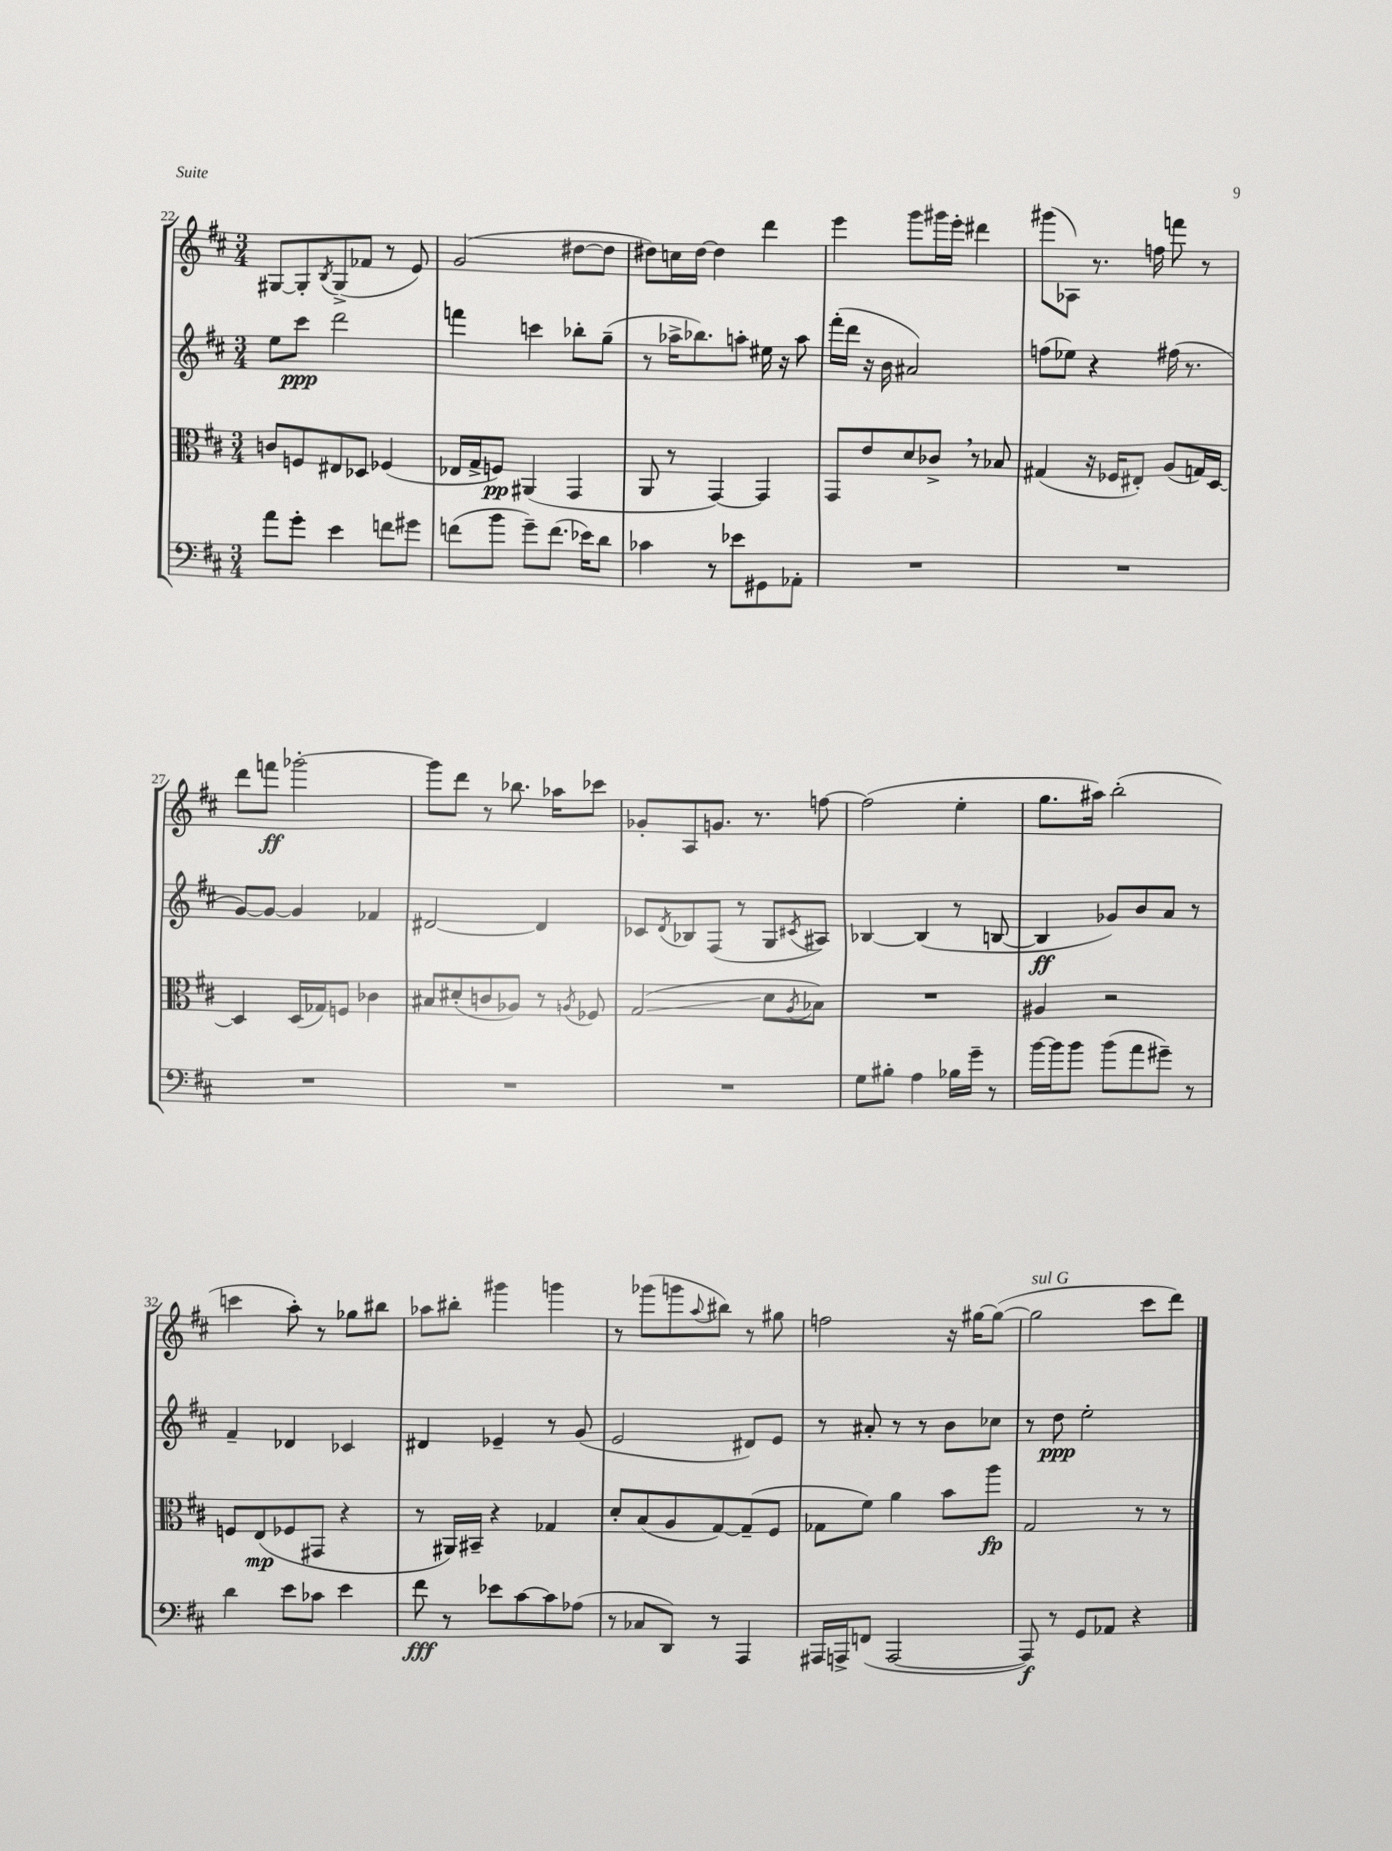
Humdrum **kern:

**kern	**kern	**kern	**kern
*staff4	*staff3	*staff2	*staff1
*clefF4	*clefC3	*clefG2	*clefG2
*k[f#c#]	*k[f#c#]	*k[f#c#]	*k[f#c#]
*M3/4	*M3/4	*M3/4	*M3/4
8a	8c	8ee	[8G#
8g'	8F	8ccc#	8G#']
.	.	.	8qB
4e	8E#	2ddd	(8G#^
.	8D-	.	8f-
8f	(4F-	.	8r
8g#	.	.	8e)
=	=	=	=
(8f	16E-	4fff	(2g
.	16G^	.	.
8b	8F)	.	.
8g~)	(4AA#	4ccc	.
(8.f	.	.	.
.	4GG	8bb-'	[8dd#
16e-)	.	.	.
8d	.	(8gg~	8dd#]
=	=	=	=
4c-	8AA	8r	8dd#)
.	8r	16aa-^	16cc
.	.	8.bb-)	[16dd#
8r	[4GG)	.	4dd#]
8e-	.	8aa'	.
8GG#	4GG]	16ee#	4ddd
.	.	16r	.
8AA-'	.	8aa	.
=	=	=	=
2.r	8GG	(16fff#'	4eee
.	.	16ddd	.
.	8e	16r	.
.	.	16b	.
.	8d	2a#)	8ggg
.	8c-^	.	16ggg#
.	.	.	16eee'
.	8r	.	4ddd#
.	8B-	.	.
=	=	=	=
2.r	(4G#	(8ff	(8ggg#
.	.	8ee-)	8A-)
.	16r	4r	8.r
.	16F-	.	.
.	8E#')	.	.
.	.	.	16ff
.	(8A	(16ff#	8fff
.	.	8.r	.
.	16G)	.	8r
.	[16D	.	.
=	=	=	=
2.r	4D]	[8g)	8ddd
.	.	8g_	8fff
.	(16D	4g]	[2ggg-'
.	16G-)	.	.
.	8F	.	.
.	4c-	4f-	.
=	=	=	=
2.r	8B#	[2d#	8ggg-]
.	(8d#'	.	8ddd
.	8c	.	8r
.	8A-)	.	8.bb-
.	8r	4d#]	.
.	.	.	16aa-
.	8qA	.	.
.	8F-	.	8ccc-
=	=	=	=
2.r	(2G	8c-	8g-'
.	.	8qd	.
.	.	8B-	8A
.	.	(8F#	8.g
.	.	8r	.
.	.	.	8.r
.	8d	8G	.
.	8qA	8qc#	.
.	8B-)	8A#)	[8ff
=	=	=	=
8G	2.r	[4B-	(2ff]
8B#'	.	.	.
4A	.	(4B-]	.
16B-	.	8r	4ee'
16g~	.	.	.
8r	.	[8B	.
=	=	=	=
[16b	4A#	4B]	8.gg
16b]	.	.	.
8b	.	.	.
.	.	.	16aa#)
(8b	2r	8g-)	(2bb'
8a	.	8b	.
8g#~)	.	8a	.
8r	.	8r	.
=	=	=	=
4d	8F	4f#~	4ccc
.	(8E	.	.
8e	8F-	4d-	8aa')
8c-	8GG#	.	8r
4e	4r	4c-	8gg-
.	.	.	8bb#
=	=	=	=
8f#	8r	4d#	8aa-
8r	16AA#)	.	8bb#'
.	16BB#~	.	.
8e-	4r	4e-~	4ggg#
[8c#	.	.	.
8c#]	4G-	8r	4ggg
(8A-	.	(8g	.
=	=	=	=
8r	8d'	2e	8r
8C-	(8B	.	(8ggg-
8DD)	8A	.	8ggg
.	.	.	8qqaa
8r	[8G)	.	8bb#)
4AAA	(8G~]	8d#)	8r
.	8F#	8e	8gg#
=	=	=	=
16AAA#	8G-	8r	2ff
16AAA^	.	.	.
(8FF	8f#)	8a#'	.
[2AAA	4a	8r	.
.	.	8r	.
.	8b	8b	16r
.	.	.	[16gg#
.	8aa	8cc-	(8gg#_
=	=	=	=
8AAA])	2G	8r	2gg#]
8r	.	8dd	.
8GG	.	2ee'	.
8AA-	.	.	.
4r	8r	.	8ccc#
.	8r	.	8ddd)
==	==	==	==
*-	*-	*-	*-
